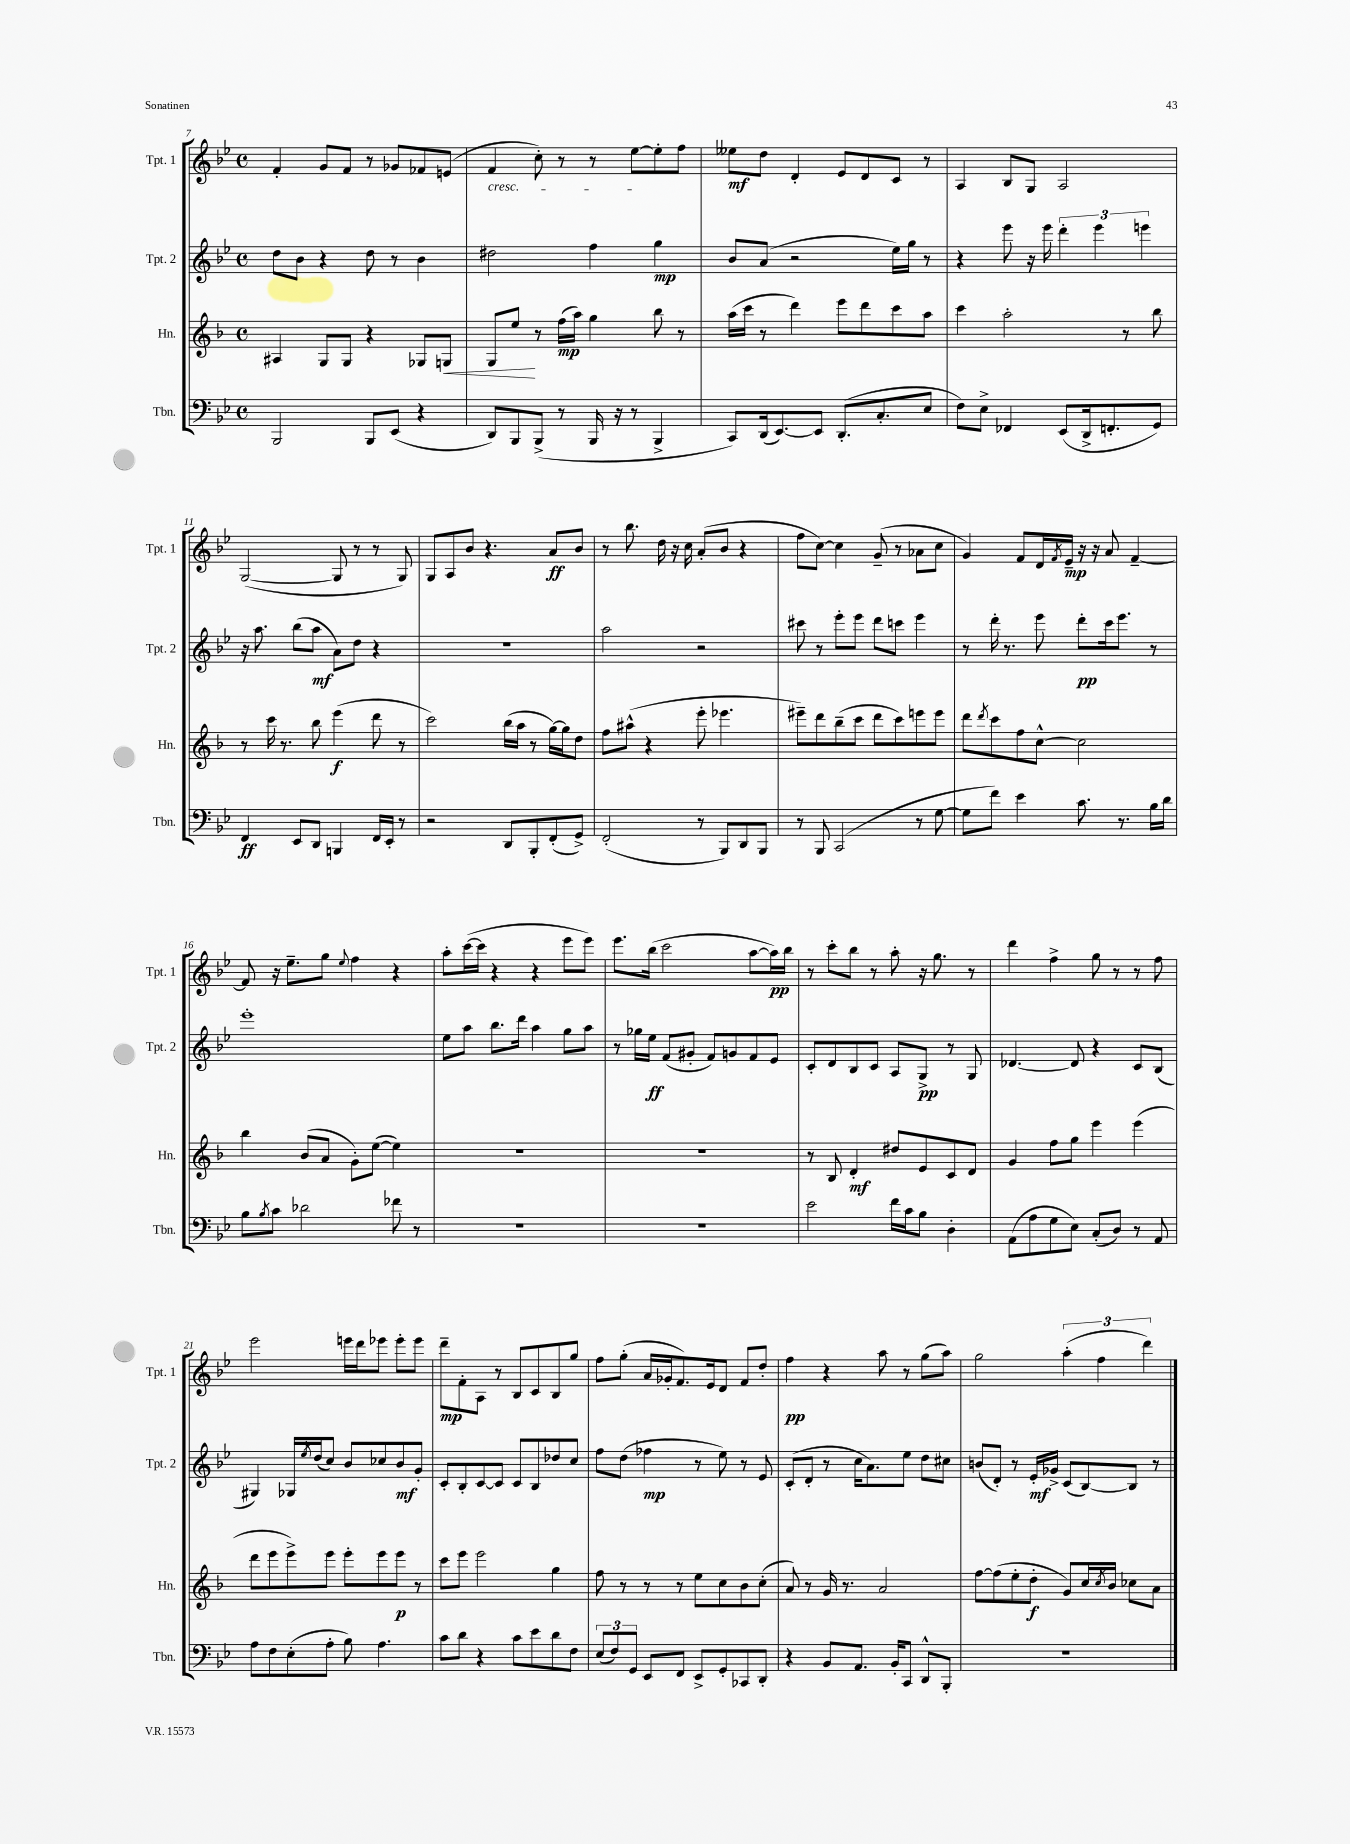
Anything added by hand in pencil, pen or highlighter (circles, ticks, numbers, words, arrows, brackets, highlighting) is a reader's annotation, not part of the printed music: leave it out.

**kern	**kern	**kern	**kern
*staff4	*staff3	*staff2	*staff1
*clefF4	*clefG2	*clefG2	*clefG2
*k[b-e-]	*k[b-]	*k[b-e-]	*k[b-e-]
*M4/4	*M4/4	*M4/4	*M4/4
*met(c)	*met(c)	*met(c)	*met(c)
2BBB-/	4A#/	8dd\L	4f'/
.	.	8b-\J	.
.	8G/L	4r	8g/L
.	8G/J	.	8f/J
8BBB-/L	4r	8dd\	8r
(8EE-/J	.	8r	8g-/L
4r	8G-/L	4b-\	8f-/
.	8G/J	.	(8e/J
=	=	=	=
8DD/L)	8G/L	2dd#\	4f/
8BBB-/	8ee/J	.	.
(8BBB-^/J	8r	.	8cc'\)
8r	(16ff\LL	.	8r
.	16aa\JJ)	.	.
16BBB-/	4gg\	4ff\	8r
16r	.	.	.
8r	.	.	[8ee-\L
4BBB-^/	8bb-\	4gg\	8ee-'\]
.	8r	.	8ff\J
=	=	=	=
8CC/L)	(16aa\LL	8b-/L	8ee--\L
.	16ccc\JJ	.	.
(16DD/k	8r	(8a/J	8dd\J
[8.EE-/)	.	.	.
.	4ddd\)	2r	4d'/
8EE-/]J	.	.	.
(8.DD'/L	8eee\L	.	8e-/L
.	8ddd\	.	8d/
8.C'/	.	.	.
.	8ccc\	16ee-\LL)	8c/J
.	.	16gg\JJ	.
8E-/J	8aa\J	8r	8r
=	=	=	=
8F\L)	4ccc\	4r	4A/
8E-^\J	.	.	.
4FF-/	2aa'\	8eee-\	8B-/L
.	.	16r	8G/J
.	.	16eee-\	.
(8EE-/L	.	6ddd'\	2A/
16DD^/k	.	.	.
.	.	6eee-\	.
8.FF'/	.	.	.
.	8r	.	.
.	.	6eee\	.
8GG/J)	8bb-\	.	.
=	=	=	=
4FF/	8r	16r	([2G/
.	.	8.aa\	.
.	16ccc\	.	.
.	8.r	.	.
8EE-/L	.	(8bb-\L	.
8DD/J	8bb-\	8aa\J	.
4BBB/	(4eee\	8a\L)	8G/]
.	.	8dd\J	8r
16FF/LL	8ddd\	4r	8r
16EE-'/JJ	.	.	.
8r	8r	.	8G/)
=	=	=	=
2r	2ccc\)	1r	8G/L
.	.	.	8A/
.	.	.	8b-/J
.	.	.	4.r
8DD/L	(16bb-\LL	.	.
.	16aa\JJ	.	.
8BBB-'/	8r	.	.
(8FF'/	[16gg\LL)	.	8a/L
.	16gg\]J	.	.
8GG^/J)	8dd\J	.	8b-/J
=	=	=	=
(2FF'/	8ff\L	2aa\	8r
.	(8aa#^^\J	.	8.bb-\
.	4r	.	.
.	.	.	16dd\
.	.	.	16r
.	.	.	16cc\
8r	8eee'\	2r	(8a'/L
8BBB-/L)	4.eee-\	.	8b-/J
8DD/	.	.	4r
8BBB-/J	.	.	.
=	=	=	=
8r	8eee#~\L)	8ccc#\	8ff\L
8BBB-/	8ddd\	8r	[8cc\J)
(2CC/	(8bb-~\	8eee-'\L	4cc\]
.	8ccc\J	8eee-\J	.
.	8ddd\L	8ddd\L	(8g~/
.	8ccc\)	8ccc\J	8r
8r	8eee\	4eee-\	8a-\L
[8G\	8eee\J	.	8cc\J
=	=	=	=
8G\]L	8ddd\L	8r	4g/)
.	8qddd/	.	.
8f\J)	8ccc\	16ddd'\	.
.	.	8.r	.
4e-\	8ff\	.	8f/L
.	[8cc^^\J	8eee-\	16d/L
.	.	.	8qf/
.	.	.	16e-~/JJ
8.c\	2cc\]	8ddd'\L	16r
.	.	.	16r
.	.	16ccc\k	8a/
8.r	.	8.eee-\J	.
.	.	.	[4f~/
16B-\LL	.	8r	.
16d\JJ	.	.	.
=	=	=	=
8B-\L	4bb-\	1eee-'	8f/]
8qB-/	.	.	.
8c\J	.	.	16r
.	.	.	8.ee-~\L
2d-\	(8b-/L	.	.
.	8a/J	.	8gg\J
.	.	.	8qqee-/
.	8g'\L)	.	4ff\
.	([8ee\J	.	.
8f-\	4ee\])	.	4r
8r	.	.	.
=	=	=	=
1r	1r	8ee-\L	8aa'\L
.	.	8aa\J	([16ccc\L
.	.	.	16ccc\]JJ
.	.	8.bb-\L	4r
.	.	16ddd\Jk	.
.	.	4aa\	4r
.	.	8gg\L	8eee-\L
.	.	8aa\J	8eee-\J)
=	=	=	=
1r	1r	8r	8.eee-\L
.	.	16gg-\LL	.
.	.	16ee-\JJ	(16bb-\Jk
.	.	(8f/L	2ccc\
.	.	8g#'/J	.
.	.	8f/L)	.
.	.	8g/	.
.	.	8f/	[8aa\L
.	.	8e-/J	16aa\]L)
.	.	.	16bb-\JJ
=	=	=	=
2e-\	8r	8c'/L	8r
.	8B-/	8d/	8ccc'\L
.	4d'/	8B-/	8bb-\J
.	.	8c/J	8r
16f\LL	8dd#/L	8A/L	8aa'\
16c\J	.	.	.
8B-\J	8e/	8G^/J	16r
.	.	.	8.gg\
4D'\	8c/	8r	.
.	8d/J	8G/	8r
=	=	=	=
(8AA\L	4g/	[4.d-/	4ddd\
8A\	.	.	.
8G\	8ff\L	.	4ff^\
8E-\J)	8gg\J	8d-/]	.
(8C'/L	4eee\	4r	8gg\
8D/J)	.	.	8r
8r	(4eee\	8c/L	8r
8AA/	.	(8B-/J	8ff\
=	=	=	=
8A\L	8ddd\L	4G#/)	2eee-\
8F\	8eee\	.	.
(8E-'\	8eee^\)	16G-/LL	.
.	.	8qee-/	.
.	.	(16dd/J	.
8A'\J	8eee\J	8cc/J)	.
8B-\)	8eee'\L	8b-/L	16eee\LL
.	.	.	16ddd\J
4.A\	8eee\	8cc-/	8eee-\J
.	8eee\J	8b-/	8eee-'\L
.	8r	8g'/J	8eee-\J
=	=	=	=
8c\L	8ccc\L	8c'/L	8ddd~\L
8d\J	8eee\J	8B-'/	8f'\
4r	2eee\	[8c/	8A\J
.	.	8c/]J	8r
8c\L	.	8c/L	8B-/L
8e-\	.	8B-/	8c/
8d\	4gg\	8dd-/	8B-/
8F\J	.	8cc/J	8gg/J
=	=	=	=
(12E-/L	8ff\	8ff\L	8ff\L
12F/)	.	.	.
.	8r	(8dd\J	(8gg'\J
12GG/J	.	.	.
8EE-/L	8r	4ff-\	16a/LL
.	.	.	16g-'/J
8FF/J	8r	.	8.f/)
8EE-^/L	8ee\L	8r	.
.	.	.	16e-/k
8GG'/	8cc\	8ee-\)	8d/J
8CC-/	8b-\	8r	8f/L
8DD'/J	(8cc'\J	8e-/	8dd'/J
=	=	=	=
4r	8a/)	(8c'/L	4ff\
.	8r	8d'/J	.
8BB-/L	16g/	8r	4r
.	8.r	.	.
8.AA/J	.	16cc\LK	.
.	.	8.a\)	.
.	2a/	.	8aa\
16BB-'/LK	.	.	.
8CC/J	.	8ee-\J	8r
8DD^^/L	.	8dd\L	(8gg\L
8BBB-'/J	.	8cc#\J	8aa\J)
=	=	=	=
1r	[8ff\L	(8b/L	2gg\
.	(8ff\]	8d'/J)	.
.	8ee'\	8r	.
.	8dd'\J	16e-'/LL	.
.	.	16g-^/JJ	.
.	8g/L)	(8c/L	(6aa'\
.	16cc/L	[8B-/)	.
.	.	.	6ff\
.	8qcc/	.	.
.	16b-/JJ	.	.
.	8cc-\L	8B-/]J	.
.	.	.	6ddd\)
.	8a\J	8r	.
==	==	==	==
*-	*-	*-	*-
